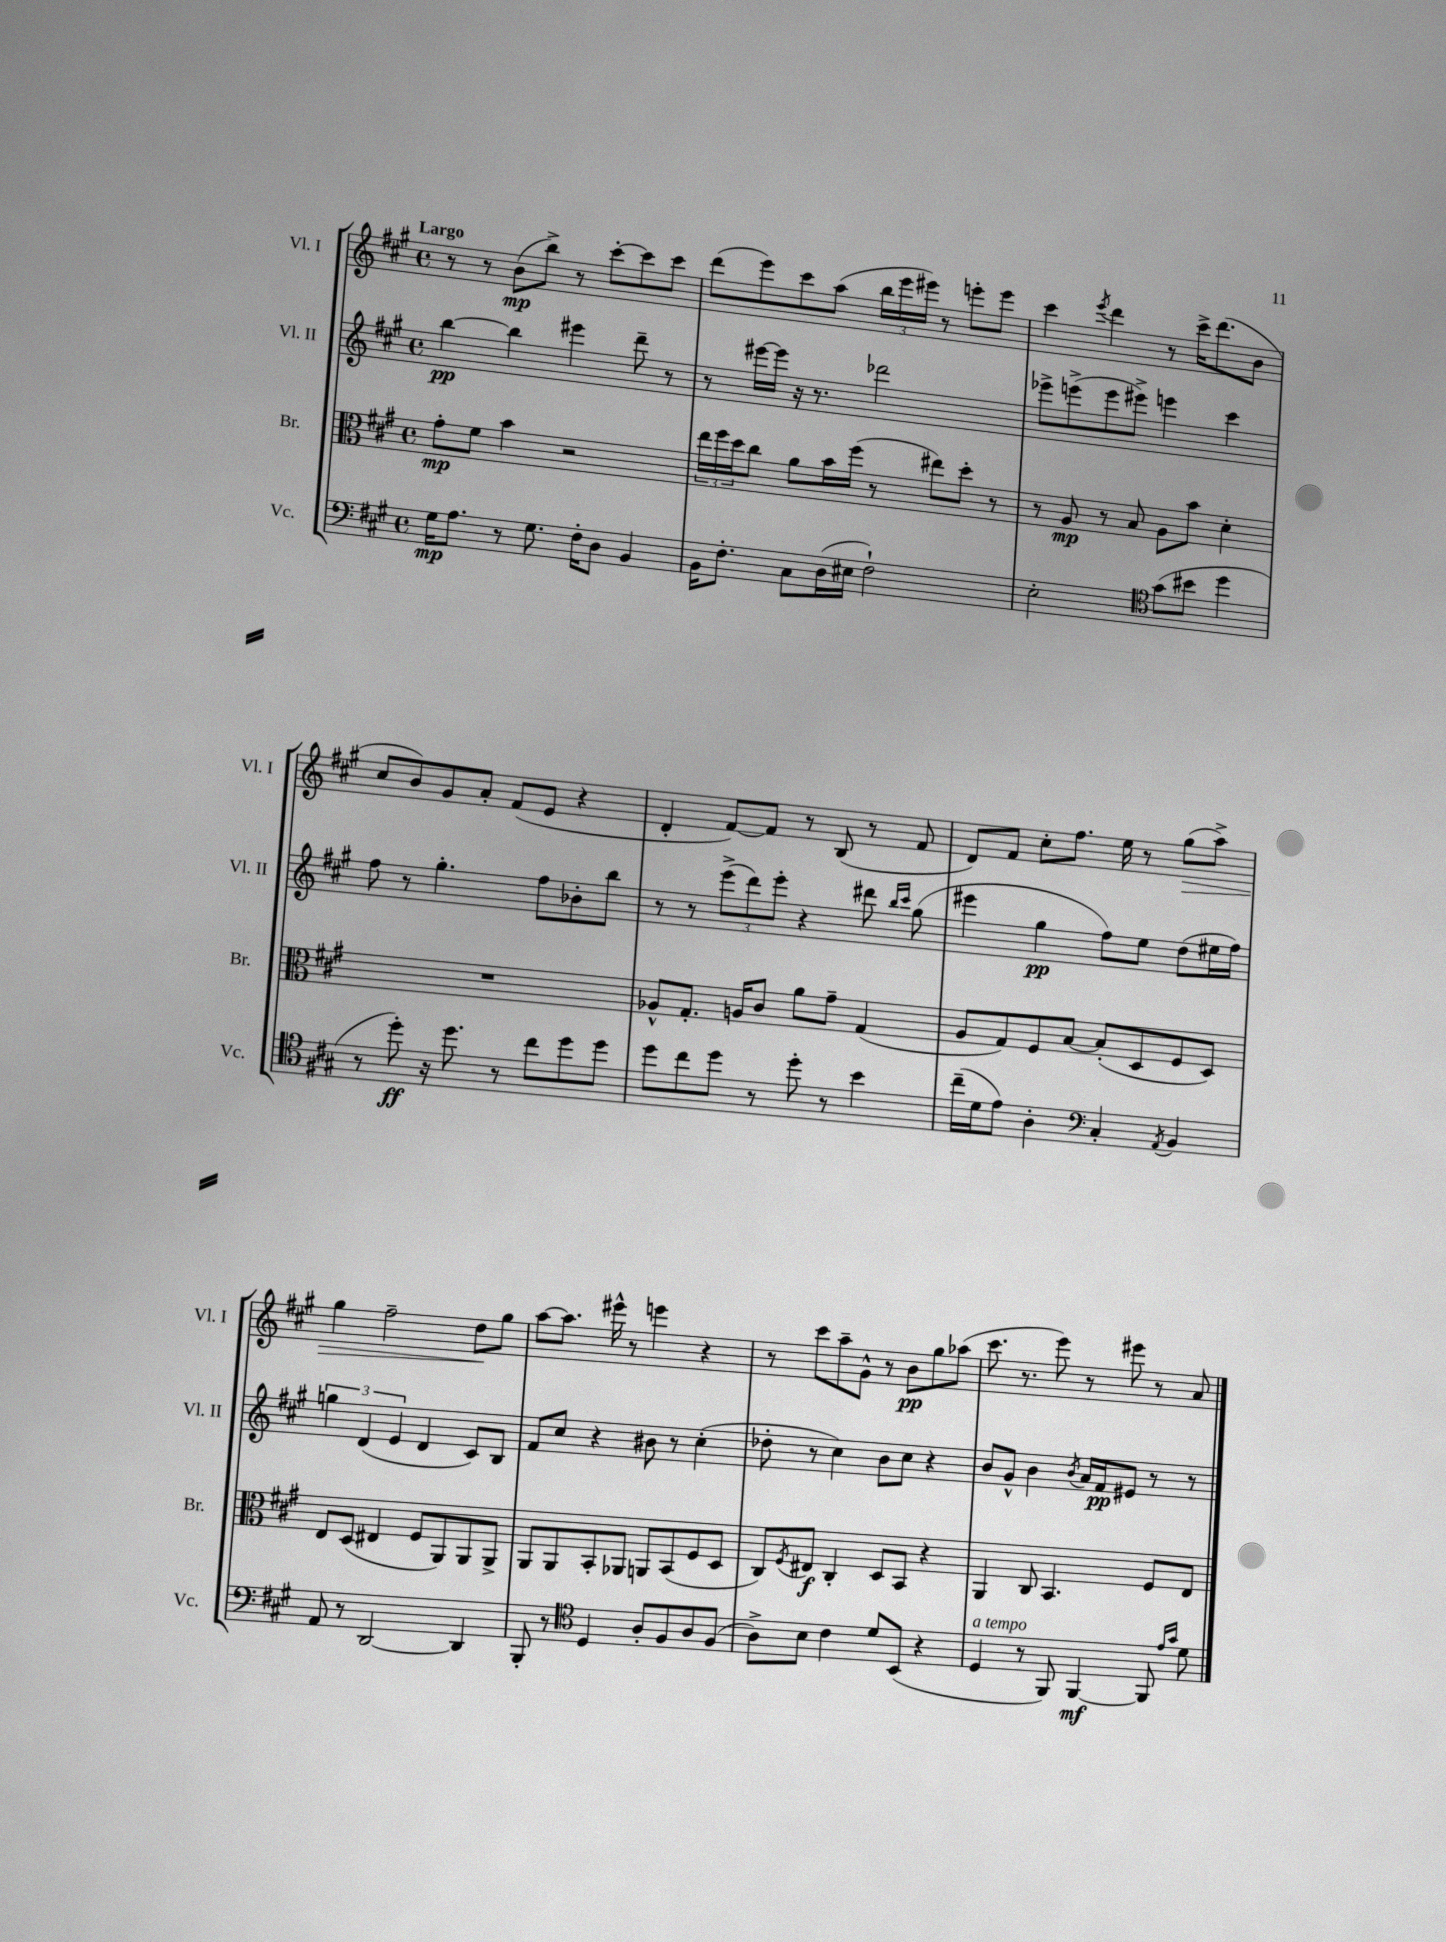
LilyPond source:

<<
\new StaffGroup <<
\new Staff = "s0" \with { instrumentName = "Vl. I" shortInstrumentName = "Vl. I" } {
    \clef treble \key a \major \defaultTimeSignature \time 4/4 \tempo "Largo"
    r8 r8 b'8\mp( b''8->) r8 cis'''8~-. cis'''8 cis'''8 |
    d'''8( e'''8) cis'''8 a''8( \tuplet 3/2 { b''16 e'''16 eis'''16) } r8 e'''8-. e'''8 |
    cis'''4 \acciaccatura { e'''8 } d'''4 r8 cis'''16-> d'''8.( b'8 |
    cis''8 b'8) gis'8 a'8-. fis'8( e'8 r4 |
    d'4-. fis'8~) fis'8 r8 b8( r8 fis'8 |
    d'8) fis'8 cis''8-. fis''8. e''16 r8 gis''8\>( a''8->) |
    gis''4 fis''2-- d''8\! gis''8 |
    a''8~ a''8. eis'''16-^ r8 e'''4 r4 |
    r8 cis'''8 a''8-- gis'8-^ r8 b'8\pp gis''8 aes''8( |
    cis'''8. r8. e'''8) r8 eis'''8 r8 a'8 \bar "|." |
}
\new Staff = "s1" \with { instrumentName = "Vl. II" shortInstrumentName = "Vl. II" } {
    \clef treble \key a \major \defaultTimeSignature \time 4/4
    b''4~\pp b''4 eis'''4 d'''8-- r8 |
    r8 eis'''16~ eis'''16 r16 r8. des'''2 |
    ees'''8-> e'''8->( e'''8 eis'''8->) e'''4 cis'''4 |
    fis''8 r8 gis''4.-. fis''8 bes'8-. b''8 |
    r8 r8 \tuplet 3/2 { e'''8->( d'''8) e'''8-. } r4 dis'''8 \grace { b''16 cis'''16 } gis''8( |
    eis'''4 gis''4\pp fis''8) e''8 d''8( eis''16 fis''16) |
    \tuplet 3/2 { g''4 d'4( e'4 } d'4 cis'8) b8 |
    fis'8 cis''8 r4 bis'8 r8 cis''4-.( |
    des''8-. r8 cis''4) b'8 cis''8 r4 |
    b'8 gis'8-^ b'4 \acciaccatura { b'8 } a'16 fis'16\pp eis'8 r8 r8 \bar "|." |
}
\new Staff = "s2" \with { instrumentName = "Br." shortInstrumentName = "Br." } {
    \clef alto \key a \major \defaultTimeSignature \time 4/4
    gis'8-.\mp fis'8 b'4 r2 |
    \tuplet 3/2 { e''16 fis''16 d''16 } cis''8 a'8 b'16 fis''16( r8 eis''8) d''8-. r8 |
    r8 a8\mp r8 b8 a8 b'8 d'4-. |
    R1 |
    aes8-^ gis8.-. a16 cis'8 a'8 gis'8-- gis4( |
    a8 gis8) fis8 b8~ b8-.( d8 fis8 d8) |
    e8 d8( eis4 fis8 a,8) a,8 a,8-> |
    a,8 a,8 b,8-. aes,8 a,8 b,8( fis8 d8 |
    cis8) \acciaccatura { fis8 } eis8\f cis4-. d8 b,8 r4 |
    a,4 cis8 b,4. fis8 e8 \bar "|." |
}
\new Staff = "s3" \with { instrumentName = "Vc." shortInstrumentName = "Vc." } {
    \clef bass \key a \major \defaultTimeSignature \time 4/4
    gis16\mp a8. r8 gis8. fis16-. d8 b,4 |
    b,16 fis8.-. cis8 d16( eis16 fis2-!) |
    e2-. \clef tenor gis'8( bis'8 d''4 |
    r8 d''8-.\ff) r16 d''8. r8 cis''8 d''8 d''8 |
    d''8 cis''8 d''8 r8 d''8-. r8 b'4 |
    cis''16--( d'16 e'8) a4-. \clef bass cis4-. \acciaccatura { a,8 } b,4 |
    a,8 r8 d,2~ d,4 |
    b,,8-. r8 \clef tenor d4 a8-. fis8 a8 fis8( |
    a8->) b8 cis'4 d'8 b,8( r4 |
    d4^\markup { \italic "a tempo" } r8 fis,8) fis,4~\mf fis,8 \grace { e'16 gis'16 } d'8 \bar "|." |
}
>>
>>
\layout { \context { \Score \remove "Bar_number_engraver" } }
